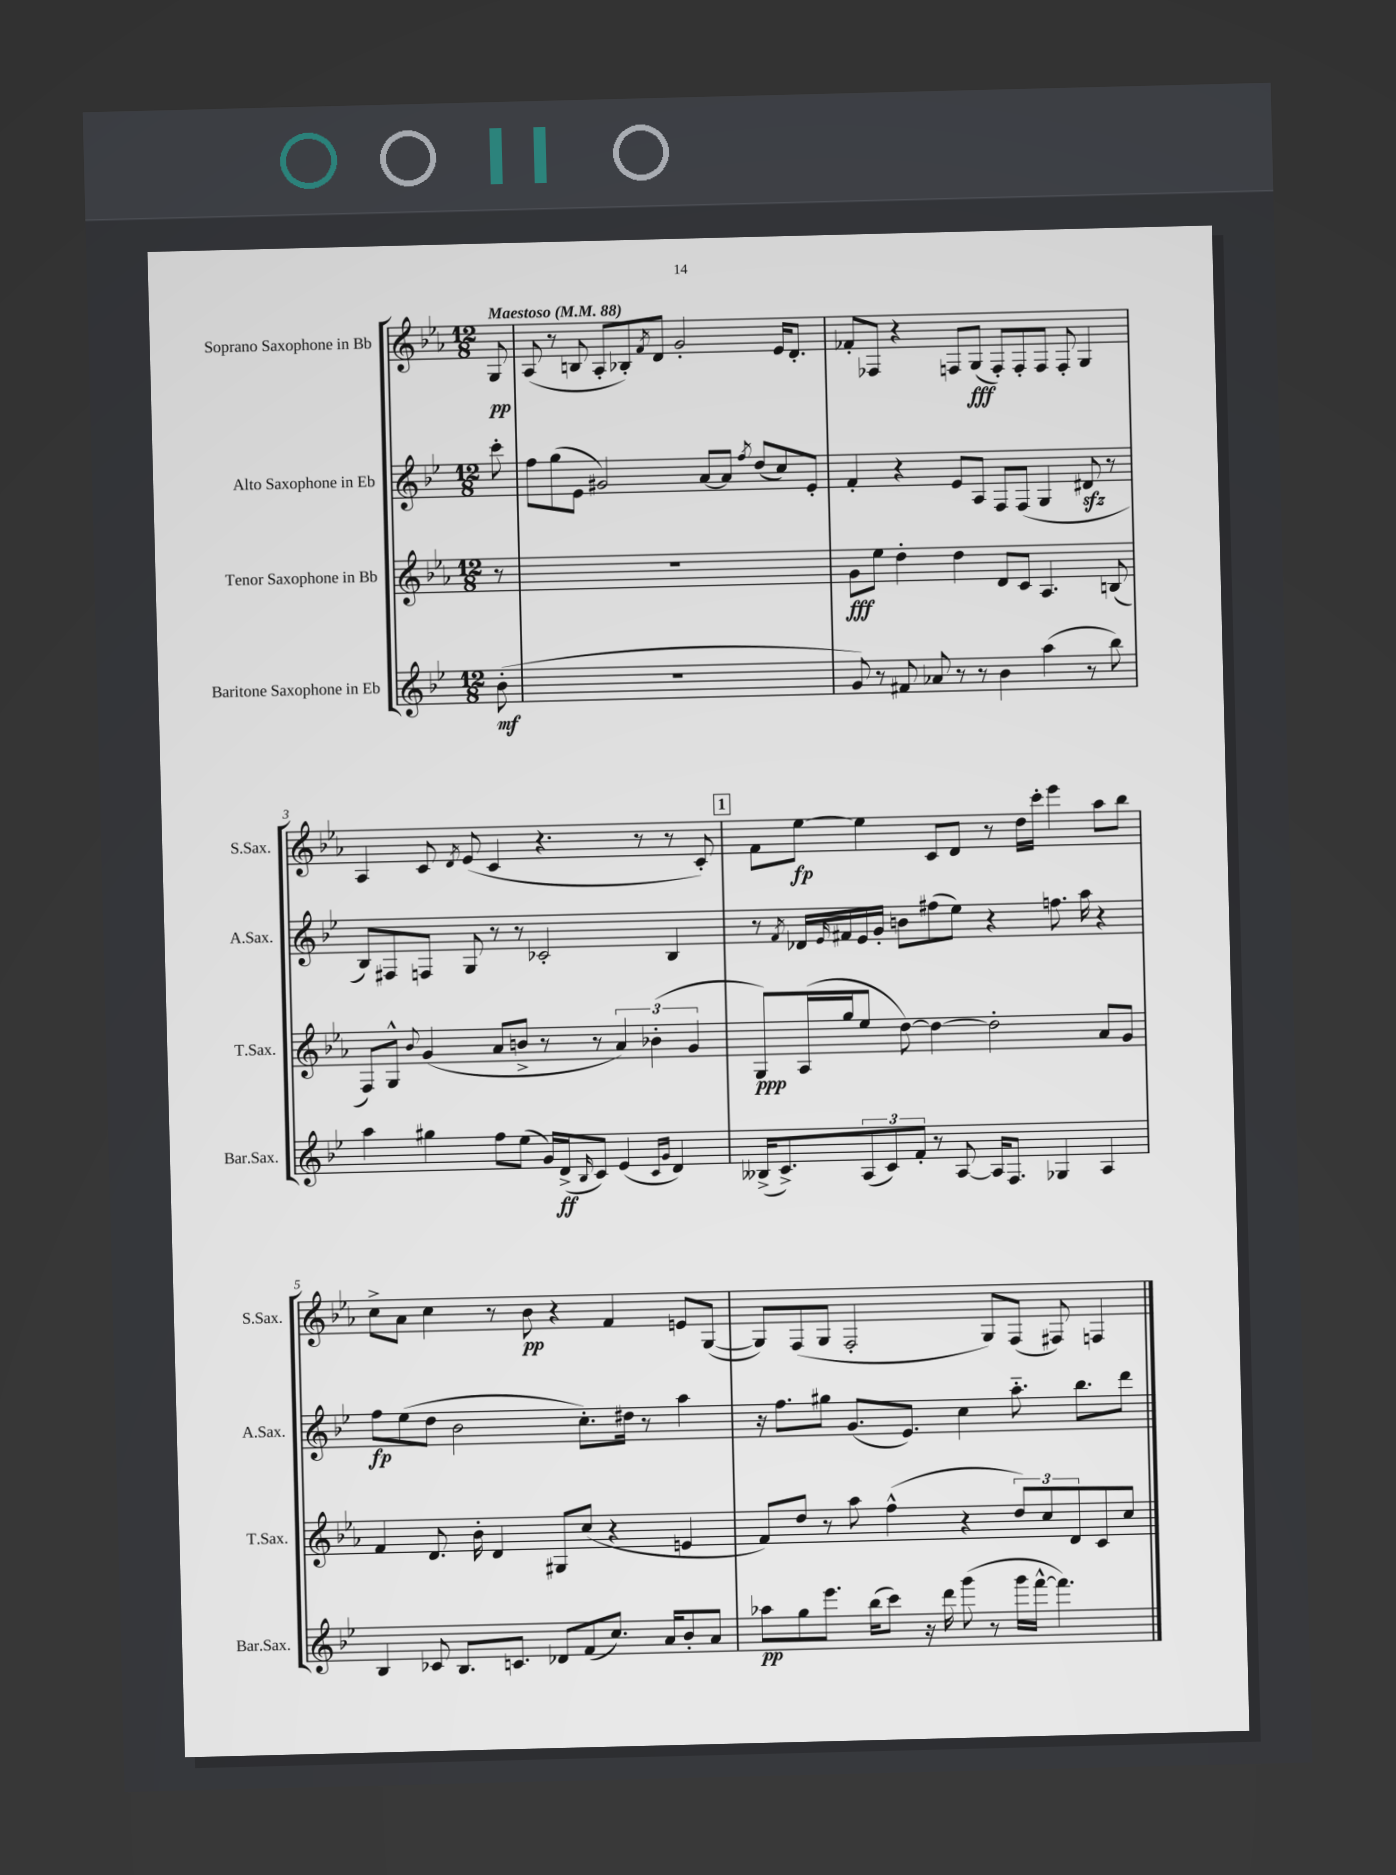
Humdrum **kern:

**kern	**kern	**kern	**kern
*staff4	*staff3	*staff2	*staff1
*clefG2	*clefG2	*clefG2	*clefG2
*k[b-e-]	*k[b-e-a-]	*k[b-e-]	*k[b-e-a-]
*M12/8	*M12/8	*M12/8	*M12/8
*MM88	*MM88	*MM88	*MM88
(8b-'\	8r	8ccc'\	8G/
=	=	=	=
1.r	1.r	8ff\L	(8A-/
.	.	(8gg\	8r
.	.	8e-\J	8B/
.	.	2g#/)	8A-'/L
.	.	.	8B-'/)
.	.	.	8qf/
.	.	.	8d/J
.	.	.	2g'/
.	.	[8a/L	.
.	.	8a/]J	.
.	.	8qff/	.
.	.	(8dd/L	.
.	.	8cc/)	16e-/LK
.	.	.	8.d'/J
.	.	8e-'/J	.
=	=	=	=
8g/)	8g\L	4f'/	8f-'/L
8r	8ee-\J	.	8F-/J
8f#/	4dd'\	4r	4r
8a-/	.	.	.
8r	4dd\	8e-/L	8F/L
8r	.	8A/J	(8G/J
4b-\	8d/L	8F/L	8F'/L)
.	8c/J	(8F/J	8F'/
(4aa\	4.A-/	4G/	8F/J
.	.	.	8F'/
8r	.	8d#/	4G/
8bb-\)	(8B/	8r	.
=	=	=	=
4aa\	8F/L)	8B-/L)	4A-/
.	8G^^/J	8F#/	.
.	8qqb-/	.	.
4gg#\	(4g/	8F/J	8c/
.	.	.	8qd/
.	.	8G/	(8e-/
8ff\L	8a-/L	8r	4c/
(8ee-\J	8b^/J	8r	.
16g/LL)	8r	2c-'/	4.r
(16d^/J	.	.	.
16qqB-/	.	.	.
8c/J)	8r	.	.
(4e-/	6a-/)	.	.
.	.	.	8r
.	(6b-'\	.	.
16qqc/LL	.	.	.
16qqg/JJ	.	.	.
4d/)	.	4B-/	8r
.	6g/	.	.
.	.	.	8c'/)
=	=	=	=
(16B--^/LK	8G/L)	8r	8f\L
8.c^/)	.	.	.
.	.	8qf/	.
.	(16A-/L	16d-/LL	[8ee-\J
.	.	16qqe-/	.
.	16gg/J	16f#/	.
(12A/	8ee-/J	16e-/	4ee-\]
.	.	16g'/JJ	.
12c/)	.	.	.
.	[8dd\)	8b\L	.
12f'/J	.	.	.
8r	4dd\_	(8ff#\	8c/L
[8A/	.	8ee-\J)	8d/J
16A/]LK	2dd'\]	4r	8r
8.F/J	.	.	.
.	.	.	16dd\LL
.	.	.	16ccc'\JJ
4G-/	.	8.ff\	4eee-\
.	.	16aa\	.
4A/	8a-/L	4r	8aa-\L
.	8g/J	.	8bb-\J
=	=	=	=
4B-/	4f/	8ff\L	8cc^\L
.	.	(8ee-\	8a-\J
8c-/	8.d/	8dd\J	4cc\
8.B-/L	.	2b-\	.
.	16b-'\	.	.
.	4d/	.	8r
8.c/J	.	.	.
.	.	.	8b-\
8d-/L	8G#/L	.	4r
(8f/	(8cc/J	8.cc'\L)	.
8.cc/J)	4r	.	4f/
.	.	16dd#\Jk	.
.	.	8r	.
16a/LK	.	.	.
8b-'/	4e/	4aa\	8e/L
8a/J	.	.	([8G/J
=	=	=	=
8aa-\L	8f/L)	16r	8G/]L)
.	.	8.ff\L	.
8gg\	8dd/J	.	(8F/
8.eee-\J	8r	8gg#\J	8G/J
.	8aa-\	(8.g/L	2F'/
(16bb-\LK	.	.	.
8ccc\J)	(4ff^^\	.	.
.	.	8.e-/J)	.
16r	.	.	.
16ddd\	.	.	.
(8ggg\	4r	4cc\	.
8r	.	.	8G/L)
16ggg\LL	12dd/L)	8.aa'~\	(8F/J
[16fff^^\JJ	.	.	.
.	12cc/	.	.
4.fff\])	.	.	8F#/)
.	12d/	.	.
.	.	8.bb-\L	.
.	8c/	.	4F/
.	8cc/J	8ddd\J	.
==	==	==	==
*-	*-	*-	*-
